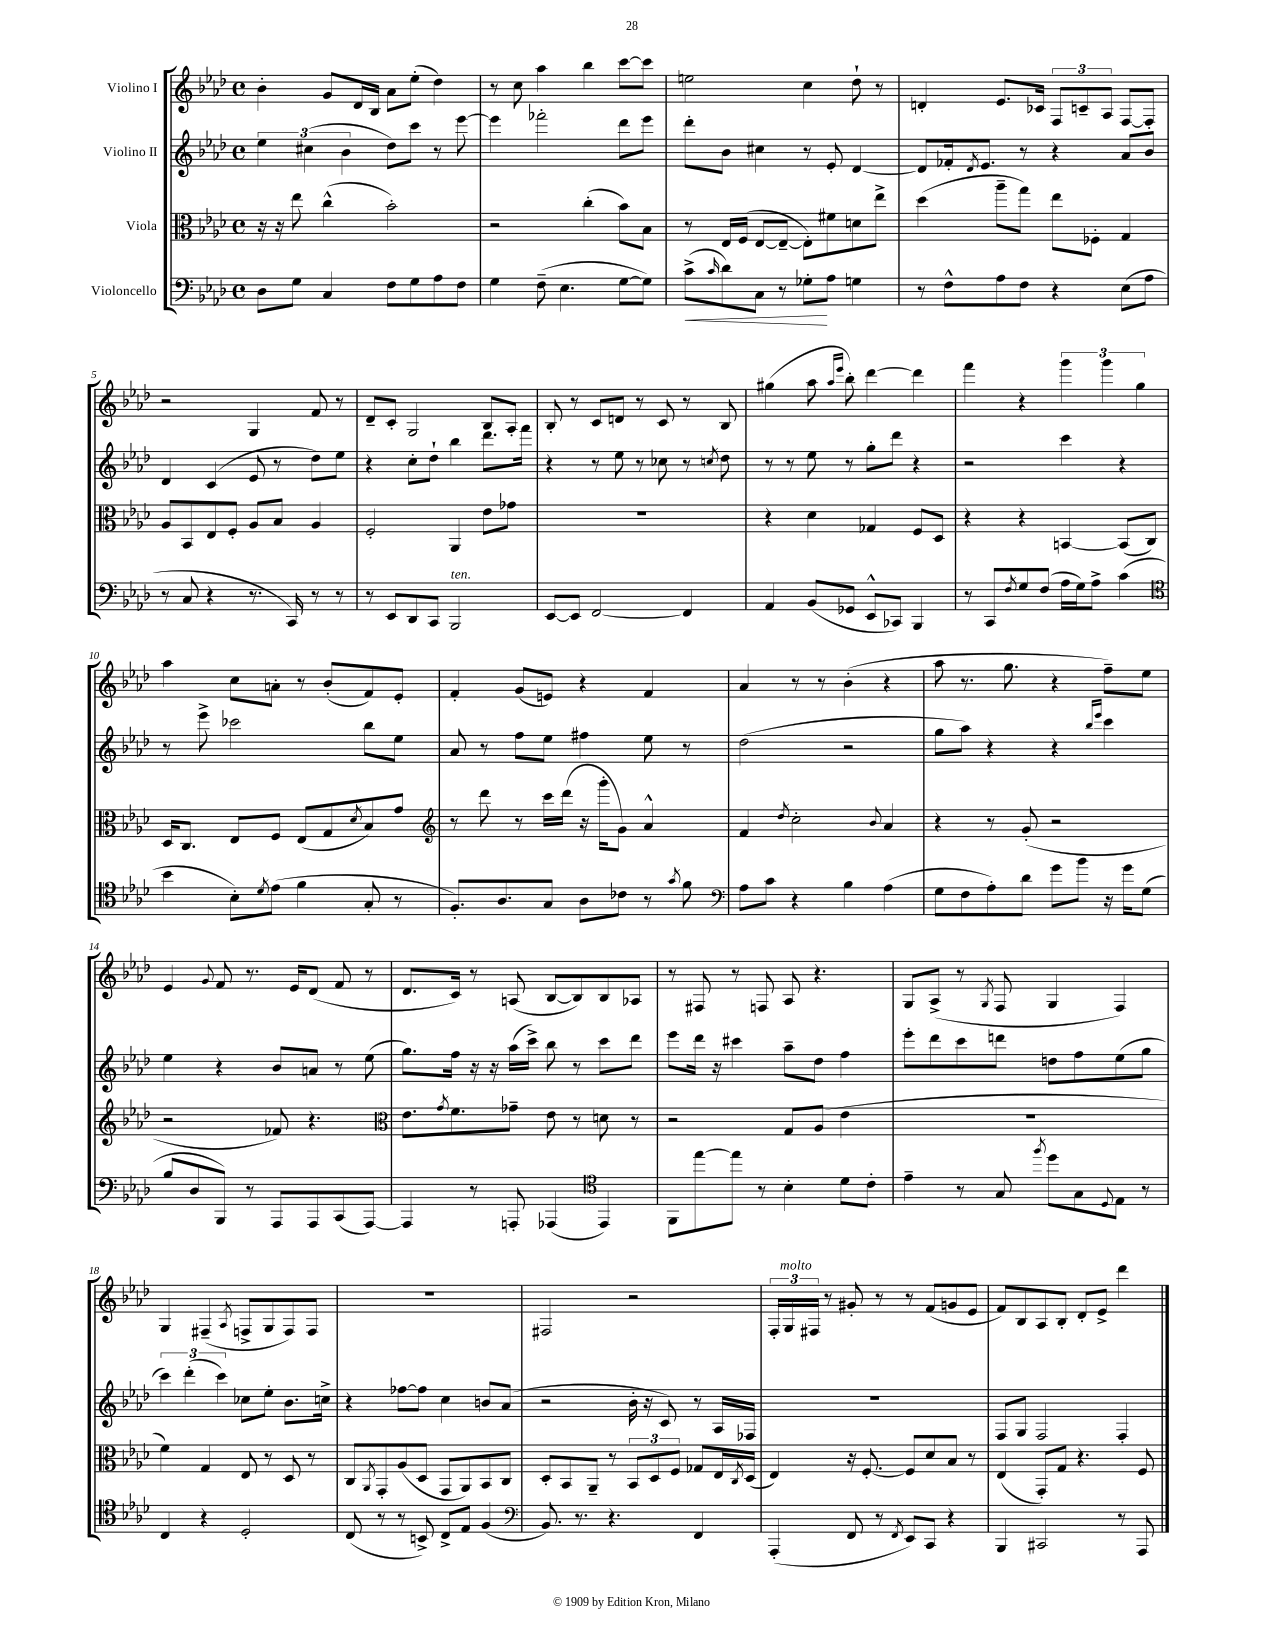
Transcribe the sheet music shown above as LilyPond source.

<<
\new StaffGroup <<
\new Staff = "s0" \with { instrumentName = "Violino I" } {
    \clef treble \key aes \major \defaultTimeSignature \time 4/4
    bes'4-. g'8 des'16 bes16 aes'8 ees''8-.( des''4) |
    r8 c''8 aes''4 bes''4 c'''8~ c'''8 |
    e''2 c''4 des''8-! r8 |
    d'4-. ees'8. ces'16 \tuplet 3/2 { f8 c'8-- aes8 } f8~ f8-. |
    r2 g4 f'8 r8 |
    des'8-- c'8-. g2 bes8 aes8-. |
    bes8-. r8 c'8 d'8 r8 c'8 r8 bes8 |
    gis''4( aes''8 \grace { aes''16 ees'''16 } bes''8-.) des'''4~ des'''4 |
    f'''4 r4 \tuplet 3/2 { g'''4 g'''4 g''4 } |
    aes''4 c''8 a'8-. r8 bes'8-.( f'8) ees'8-. |
    f'4-. g'8( e'8) r4 f'4 |
    aes'4 r8 r8 bes'4-.( r4 |
    aes''8 r8. g''8. r4 f''8--) ees''8 |
    ees'4 \appoggiatura { g'8 } f'8 r8. ees'16 des'8( f'8 r8 |
    des'8. c'16) r8 a8( bes8~ bes8) bes8 aes8 |
    r8 fis8 r8 f8 aes8 r4. |
    g8 aes8->( r8 \acciaccatura { g8 } f8 g4 f4) |
    g4 fis4--( \acciaccatura { aes8 } f8-> g8 f8) f8 |
    R1 |
    fis2 r2 |
    \tuplet 3/2 { f16-. g16^\markup { \italic "molto" } fis16 } r8 gis'8-. r8 r8 f'8( g'8 ees'8 |
    f'8) bes8 aes8 bes8-. des'8-. ees'8-> des'''4 \bar "|." |
}
\new Staff = "s1" \with { instrumentName = "Violino II" } {
    \clef treble \key aes \major \defaultTimeSignature \time 4/4
    \tuplet 3/2 { ees''4 cis''4( bes'4 } des''8) c'''8 r8 ees'''8~ |
    ees'''4 fes'''2-. des'''8 ees'''8 |
    des'''8-. bes'8 cis''4 r8 ees'8-. des'4~ |
    des'8 fes'16-. \acciaccatura { des'8 } ees'8. r8 r4 aes'8 bes'8 |
    des'4 c'4( ees'8 r8 des''8) ees''8 |
    r4 c''8-. des''8-! bes''4 des'''8. f'''16 |
    r4 r8 ees''8 r8 ces''8 r8 \acciaccatura { c''8 } des''8 |
    r8 r8 ees''8 r8 g''8-. des'''8 r4 |
    r2 c'''4 r4 |
    r8 ees'''8-> ces'''2 bes''8 ees''8 |
    aes'8 r8 f''8 ees''8 fis''4 ees''8 r8 |
    des''2( r2 |
    g''8 aes''8) r4 r4 \grace { bes''16 ees'''16 } c'''4 |
    ees''4 r4 bes'8 a'8 r8 ees''8( |
    g''8.) f''16 r16 r16 aes''16( c'''16->) bes''8 r8 c'''8 des'''8 |
    ees'''8 des'''16 r16 cis'''4 aes''8-- des''8 f''4 |
    ees'''8-. des'''8 c'''8 d'''8 d''8 f''8 ees''8( g''8 |
    \tuplet 3/2 { c'''4) des'''4-.( c'''4) } ces''8 ees''8-. bes'8. c''16-> |
    r4 fes''8~ fes''8 c''4 b'8 aes'8( |
    r2 bes'16-. r16 c'8) r8 aes16 fes16 |
    R1 |
    f8 g8 f2 f4-. \bar "|." |
}
\new Staff = "s2" \with { instrumentName = "Viola" } {
    \clef alto \key aes \major \defaultTimeSignature \time 4/4
    r16 r16 ees''8 c''4-^( bes'2-.) |
    r2 c''4-.( bes'8) bes8 |
    r8 ees16 f16( ees8~ ees8~-- ees8-.) fis'8 d'8 ees''8-> |
    des''4( aes''8-- g''8) ees''8 fes8-. g4 |
    aes8 bes,8 ees8 f8-. aes8 bes8 aes4 |
    f2-. aes,4 ees'8 ges'8 |
    R1 |
    r4 des'4 ges4 f8 des8 |
    r4 r4 b,4~ b,8( c8) |
    des16 c8. ees8 f8 ees8( g8 \acciaccatura { des'8 } bes8) g'8 |
    \clef treble r8 des'''8 r8 c'''16 des'''16( r16 g'''16-. g'8) aes'4-^ |
    f'4 \acciaccatura { des''8 } c''2-. \appoggiatura { bes'8 } aes'4 |
    r4 r8 g'8-.( r2 |
    r2 fes'8) r4. |
    \clef alto ees'8. \acciaccatura { g'8 } f'8. ges'8-- ees'8 r8 d'8 r8 |
    r2 g8 aes8( ees'4 |
    R1 |
    f'4) g4 ees8 r8 des8 r8 |
    c8 \acciaccatura { aes,8 } g,8-. aes8( des8 g,8 aes,8) bes,8 c8 |
    des8-. bes,8 aes,8-- r8 \tuplet 3/2 { bes,8 des8 f8 } ges8 ees16 \acciaccatura { c8 } des16( |
    ees4) r16 f8.~-. f8 des'8 bes8 r8 |
    ees4( g,8-.) g8 r4. f8 \bar "|." |
}
\new Staff = "s3" \with { instrumentName = "Violoncello" } {
    \clef bass \key aes \major \defaultTimeSignature \time 4/4
    des8 g8 c4 f8 g8 aes8 f8 |
    g4 f8--( ees4. g8~ g8) |
    c'8->\<( \grace { c'16 } des'8) c8 r8 ges8-.\! aes8 g4 |
    r8 f8-^ aes8 f8 r4 ees8( aes8 |
    r8 c8 r4 r8. c,16) r8 r8 |
    r8 ees,8 des,8 c,8 bes,,2^\markup { \italic "ten." } |
    ees,8~ ees,8 f,2~ f,4 |
    aes,4 bes,8( ges,8 ees,8-^ ces,8) bes,,4 |
    r8 c,8 \acciaccatura { f8 } g8 f8( aes16 g16) aes8-> c'4( |
    \clef tenor bes'4 bes8-.) \acciaccatura { des'8 } ees'8( f'4 g8-. r8 |
    f8.-.) aes8. g8 aes8 ces'8 r8 \acciaccatura { g'8 } f'8 |
    \clef bass aes8 c'8 r4 bes4 aes4( |
    g8 f8 aes8-.) des'8 g'8 bes'8 r16 g'16 g8( |
    bes8 des8 bes,,8) r8 aes,,8 aes,,8 c,8( aes,,8~) |
    aes,,4 r8 a,,8-. aes,,4( \clef tenor ees,4) |
    f,8 ees''8~ ees''8 r8 bes4-. des'8 c'8-. |
    ees'4-- r8 g8 \acciaccatura { f''8 } des''8 g8 \appoggiatura { des8 } ees8 r8 |
    c4 r4 des2-. |
    c8( r8 r8 b,8->) c8-> ees8 f4( |
    \clef bass bes,8.) r8. r4. f,4 |
    aes,,4-.( f,8 r8 \acciaccatura { f,8 } ees,8) c,8 r4 |
    bes,,4 cis,2 r8 aes,,8 \bar "|." |
}
>>
>>
